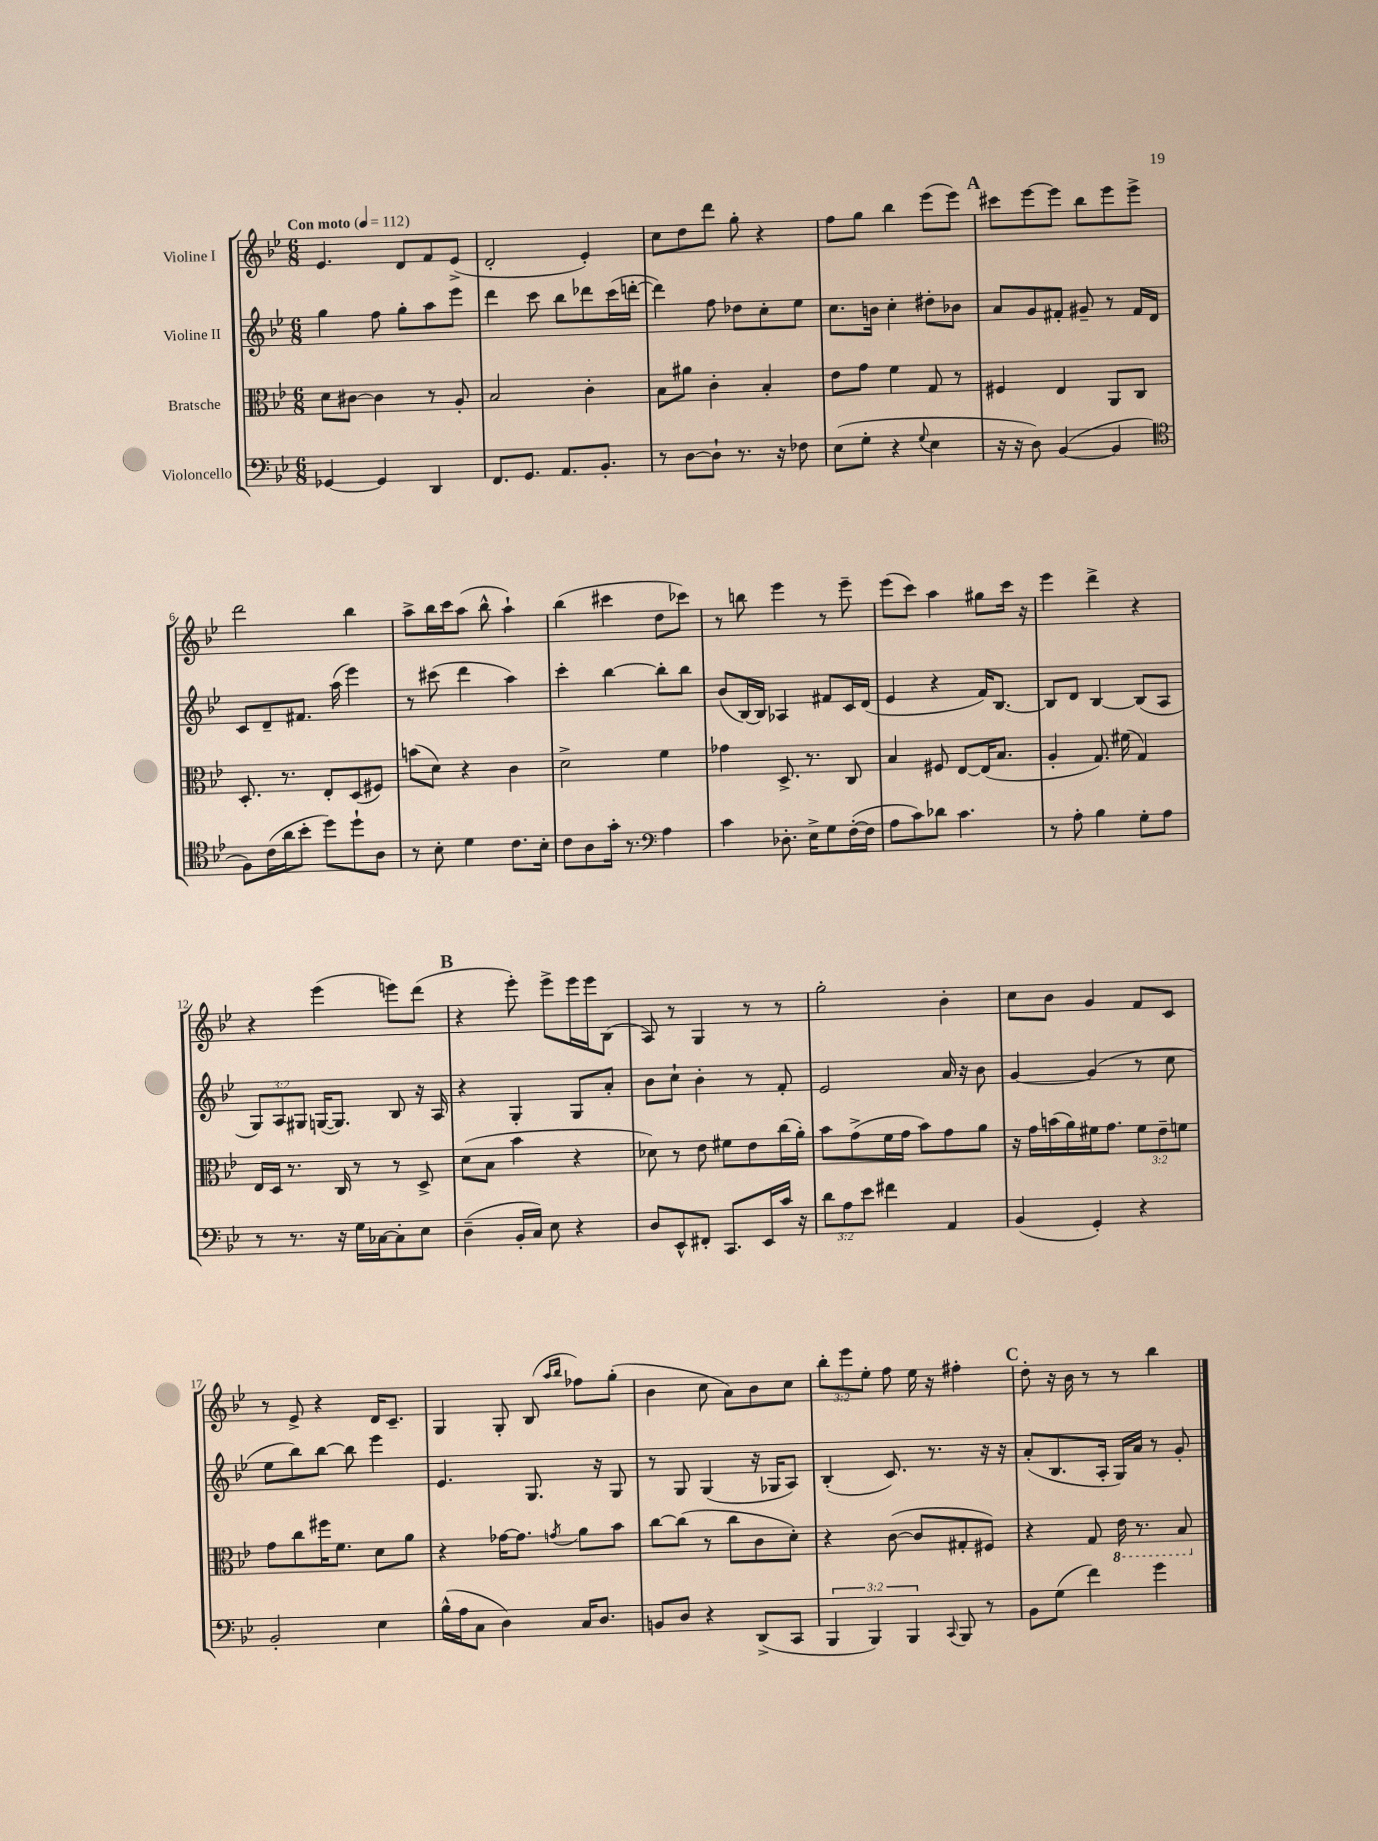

**kern	**kern	**kern	**kern
*staff4	*staff3	*staff2	*staff1
*clefF4	*clefC3	*clefG2	*clefG2
*k[b-e-]	*k[b-e-]	*k[b-e-]	*k[b-e-]
*M6/8	*M6/8	*M6/8	*M6/8
*MM112	*MM112	*MM112	*MM112
[4GG-/	8d\L	4gg\	4.e-/
.	[8c#\J	.	.
4GG-/]	4c#\]	8ff\	.
.	.	8gg'\L	8d/L
4DD/	8r	8aa\	8f/
.	8A'/	8eee-\J	(8e-^/J
=	=	=	=
8.FF/L	2B-/	4ddd\	2d'/
8.GG/J	.	.	.
.	.	8ccc\	.
8.AA/L	.	8bb-\L	.
.	4c'\	8ddd-\	4e-'/)
8.BB-'/J	.	.	.
.	.	(16ccc\L	.
.	.	[16ddd'\JJ	.
=	=	=	=
8r	8B-\L	4ddd\])	8cc\L
[8D\L	8a#\J	.	8dd\
8D`\]J	4c'\	8ff\	8ddd\J
8.r	.	8dd-\L	8gg'\
.	4B-'/	8cc'\	4r
16r	.	.	.
8F-\	.	8ee-\J	.
=	=	=	=
(8E-\L	8e-\L	8.cc\L	8ff\L
8G'\J	8g\J	.	8gg\J
.	.	16b\Jk	.
4r	4f\	4cc'\	4bb-\
8qqG/	.	.	.
4E-\	8G/	8dd#'\L	(8eee-\L
.	8r	8b-\J	8eee-\J)
=	=	=	=
16r	4F#/	8a/L	8ccc#\L
16r	.	.	.
8D\)	.	8g/	[8eee-\
([4BB-/	4E-/	8f#'/J	8eee-\]J
.	.	8g#~/	8bb-\L
4BB-/]	8AA/L	8r	8eee-\
.	8C/J	16f#/LL	8eee-^\J
.	.	16d/JJ	.
=	=	=	=
*clefC4	*	*	*
8F\L)	8.D'/	8c/L	2ddd\
(16c\L	.	8d~/	.
16a\J	8.r	.	.
8b-'\J	.	8.f#/J	.
8dd\L)	8E-'/L	.	.
.	.	(16aa\	.
8dd`\	(8D/	4eee-\)	4bb-\
8A\J	8F#/J)	.	.
=	=	=	=
8r	(8b\L	8r	8aa^\L
8B-'\	8d\J)	(8ccc#\	16bb-\L
.	.	.	16ccc\J
4d\	4r	4ddd\	(8aa\J
.	.	.	8bb-^^\
8.c\L	4c\	4aa\)	4aa`\)
16B-'\Jk	.	.	.
=	=	=	=
8c\L	2d^\	4ccc'\	(4bb-\
8A\	.	.	.
16g'\Jk	.	[4bb-\	4ccc#\
8.r	.	.	.
*clefF4	*	*	*
4A\	4f\	8bb-'\]L	8dd\L
.	.	8bb-\J	8ccc-\J)
=	=	=	=
4c\	4g-\	(8b-/L	8r
.	.	[16B-/L)	8bb\
.	.	16B-/]JJ	.
8.D-'\	8.D^/	4A-/	4eee-\
16E-^\LK	8.r	.	.
8G\	.	8f#/L	8r
([16F'\L	8C/	16c/L	8eee-~\
16F\]JJ	.	(16d/JJ	.
=	=	=	=
8A\L	4B-/	4e-/	(8eee-\L
8c\)	.	.	8ccc\J)
8d-\J	8F#/	4r	4aa\
4.c\	[8E-/L	.	.
.	(16E-/]K	16f/LK)	8gg#\L
.	8.B-/J	[8.B-/J	.
.	.	.	16ccc\Jk
.	.	.	16r
=	=	=	=
8r	4A'/	8B-/]L	4eee-\
8A'\	.	8d/J	.
4B-\	8.G/)	[4B-/	4ddd^\
.	(16f#\	.	.
8G'\L	4G/)	(8B-/]L	4r
8A\J	.	8A/J	.
=	=	=	=
8r	16E-/LL	12G/L)	4r
.	16D/JJ	.	.
.	.	12A/	.
8.r	8.r	.	.
.	.	12G#/J	.
.	.	([16G/LK	(4eee-\
16r	16C/	8.G/]J)	.
16G\LL	8r	.	.
[16C-\J	.	.	.
8C-'\]	8r	8B-/	8eee\L)
8E-\J	8D^/	16r	(8ddd\J
.	.	16A/	.
=	=	=	=
(4D~\	(8d\L	4r	4r
.	8B-\J	.	.
16BB-'/LL	4b-\	4G'/	8eee-'\)
16C/JJ)	.	.	.
8E-\	.	.	8eee-^\L
4r	4r	8G/L	16eee-\L
.	.	.	16eee-\J
.	.	8a'/J	(8B-\J
=	=	=	=
8D/L	8d-\)	8b-\L	8A/)
8EE-^^/	8r	8cc`\J	8r
8FF#'/J	8e-\	4b-'\	4G/
8.CC/L	8f#\L	.	.
.	8e-\	8r	8r
16EE-/L	.	.	.
16c/JJ	(16cc\L	8f'/	8r
16r	16a'\JJ)	.	.
=	=	=	=
12d\L	8b-\L	2e-/	2gg'\
12A\	.	.	.
.	(8g^\	.	.
12e-\J	.	.	.
4f#\	16f\L	.	.
.	16g\JJ	.	.
.	8b-\L)	.	.
4AA/	8g\	16a/	4b-'\
.	.	16r	.
.	8a\J	8b-\	.
=	=	=	=
(4BB-/	16r	[4g/	8cc\L
.	16g\LL	.	.
.	(16b\	.	8b-\J
.	16a\)	.	.
4GG'/)	16f#\J	(4g/]	4g/
.	8.g\J	.	.
4r	12f#\L	8r	8f/L
.	12e-~\	.	.
.	.	8cc\	8c/J
.	12f\J	.	.
=	=	=	=
2BB-'/	8g\L	8ee-\L	8r
.	8cc\	8bb-\)	8e-^/
.	16ff#\K	[8bb-\J	4r
.	8.f\J	.	.
.	.	8bb-\]	.
4E-\	8d\L	4eee-\	16d/LK
.	.	.	8.c~/J
.	8a\J	.	.
=	=	=	=
(16B-^^\LL	4r	4.e-/	4G/
16A\J	.	.	.
8C\J	.	.	.
4D\)	[16g-\LK	.	8G'/
.	8.g-\]J	.	.
.	.	8.G/	(8B-/
.	.	.	16qqaa/LL
.	8qg/	.	16qqbb-/JJ
16C/LK	8a\L	.	8ff-\L)
8.D/J	.	16r	.
.	8b-\J	8G/	(8gg'\J
=	=	=	=
8BB/L	[8cc\L	8r	4b-\
8D/J	(8cc\]J	8G/	.
4r	8r	(4G/	8cc\
.	8cc\L	.	8a\L)
(8DD^/L	8c\	16r	8b-\
.	.	16G-/LK	.
8CC/J	8d'\J)	8A/J)	8cc\J
=	=	=	=
6BBB-/	4r	(4B-'/	12bb-'\L
.	.	.	12eee-\
6BBB-/)	.	.	12ee-'\J
.	([8c\	8.c/)	8ff\
6BBB-/	.	.	.
.	8c/]L	.	16ee-\
.	.	8.r	16r
8qqCC/	.	.	.
8BBB-/	8G#'/	.	4ff#'\
8r	8F#/J)	16r	.
.	.	16r	.
=	=	=	=
8BB-\L	4r	(8a'/L	8dd'\
(8G\J	.	8.B-/	16r
.	.	.	16b-\
4f\)	8G/	.	8r
.	.	16A'/Jk	.
.	16E-\	16G/LL)	8r
.	8.r	16a/JJ	.
4g\	.	8r	4bb-\
.	8BB-/	8g'/	.
==	==	==	==
*-	*-	*-	*-
